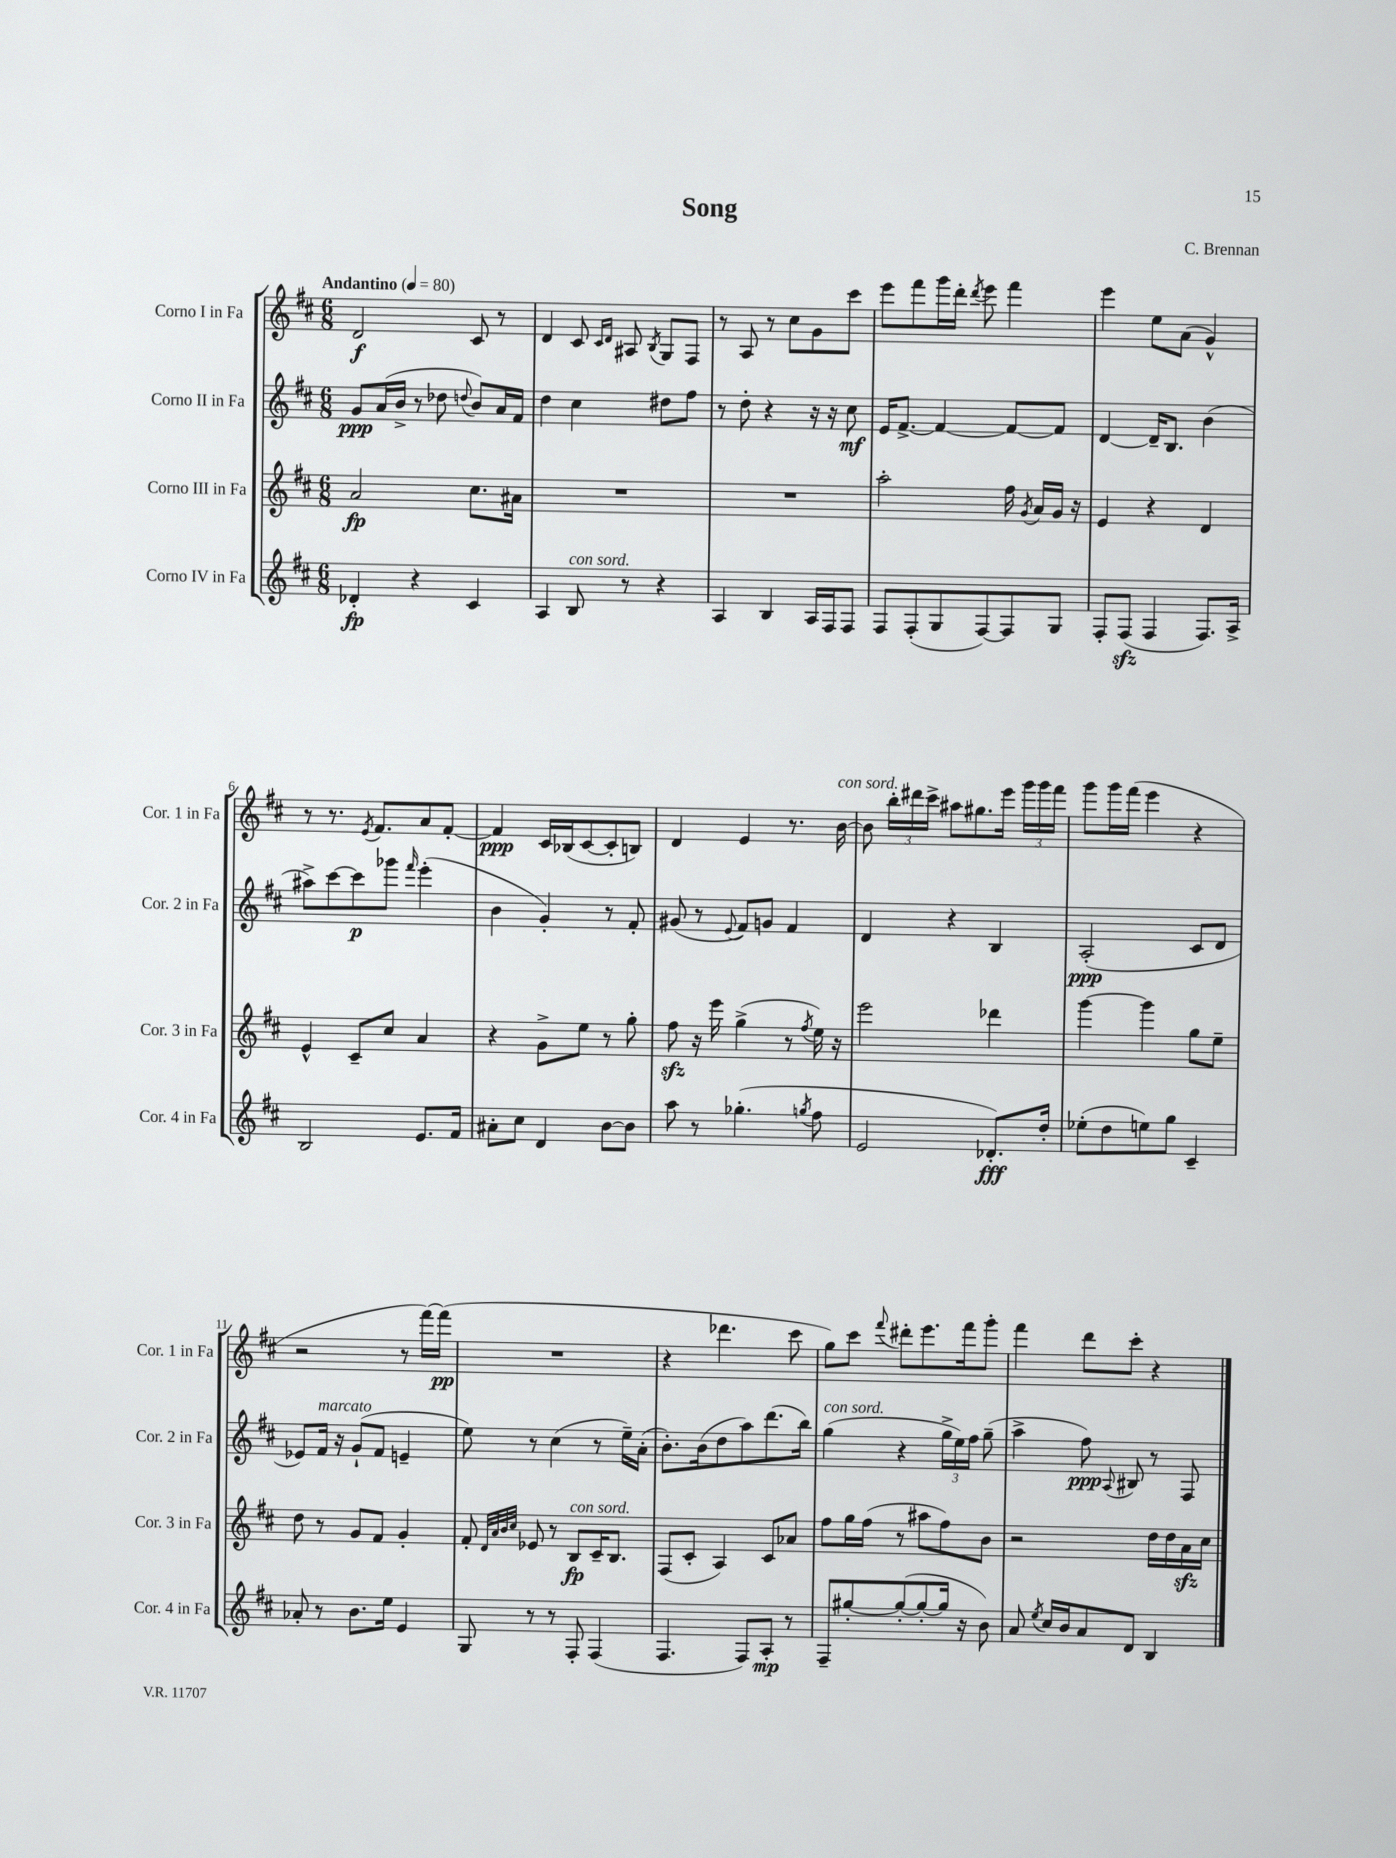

**kern	**kern	**kern	**kern
*staff4	*staff3	*staff2	*staff1
*clefG2	*clefG2	*clefG2	*clefG2
*k[f#c#]	*k[f#c#]	*k[f#c#]	*k[f#c#]
*M6/8	*M6/8	*M6/8	*M6/8
*MM80	*MM80	*MM80	*MM80
4d-'/	2a/	8g/L	2d/
.	.	(16a/L	.
.	.	16b^/JJ	.
4r	.	8r	.
.	.	8dd-\	.
.	.	8qqdd/	.
4c#/	8.cc#\L	8b/L)	8c#/
.	.	16a/L	8r
.	16a#\Jk	16f#/JJ	.
=	=	=	=
4A/	2.r	4dd\	4d/
8B/	.	4cc#\	8c#/
.	.	.	16qqc#/LL
.	.	.	16qqd/JJ
8r	.	.	8A#/
.	.	.	8qB/
4r	.	8dd#\L	8G/L
.	.	8ff#\J	8F#/J
=	=	=	=
4A/	2.r	8r	8r
.	.	8dd'\	8A/
4B/	.	4r	8r
.	.	.	8cc#\L
16A/LL	.	16r	8g\
16F#/J	.	16r	.
8F#/J	.	8cc#\	8ccc#\J
=	=	=	=
8F#/L	2aa'\	16e/LK	8eee\L
.	.	[8.f#^/J	.
(8F#'/	.	.	8fff#\
8G/	.	4f#/_	16ggg\L
.	.	.	16ddd'\JJ
.	.	.	8qddd/
[8F#/)	.	.	8eee\
8F#/]	16ff#\	8f#/_L	4fff#\
.	8qg/	.	.
.	16a/LL	.	.
8G/J	16g/JJ	8f#/]J	.
.	16r	.	.
=	=	=	=
8F#'/L	4e/	[4d/	4eee\
(8F#/J	.	.	.
4F#/	4r	16d~/]LK	8ee\L
.	.	8.B/J	.
.	.	.	(8a\J
8.F#/L)	4d/	(4b\	4g^^/)
16A^/Jk	.	.	.
=	=	=	=
2B/	4e^^/	8aa#^\L)	8r
.	.	[8ccc#\	8.r
.	8c#~/L	8ccc#\]	.
.	.	.	8qe/
.	.	.	8.f#/L
.	8cc#/J	8ggg-\J	.
.	.	16qqfff#/	.
8.e/L	4a/	(4eee'\	8a/
.	.	.	[8f#'/J
16f#/Jk	.	.	.
=	=	=	=
8a#'\L	4r	4b\	4f#/]
8cc#\J	.	.	.
4d/	8g^\L	4g'/)	16c#/LL
.	.	.	(16B-/J
.	8ee\J	.	[8c#/
[8b\L	8r	8r	8c#'/]
8b\]J	8gg'\	8f#'/	8B/J)
=	=	=	=
8aa\	8ff#\	(8g#/	4d/
8r	16r	8r	.
.	16eee\	.	.
.	.	8qqe/	.
(4.gg-'\	(4gg^\	8f#/L)	4e/
.	.	8g/J	.
.	8r	4f#/	8.r
8qgg/	8qff#/	.	.
8ff#\	16ee\)	.	.
.	16r	.	[16b\
=	=	=	=
2e/	2eee\	4d/	8b\]
.	.	.	24bb'\LL
.	.	.	24ddd#\
.	.	.	24ccc#^\JJ
.	.	4r	8aa#\L
.	.	.	8.gg#\
8.d-'/L)	4ddd-\	4B/	.
.	.	.	16eee\Jk
.	.	.	24ggg\LL
.	.	.	24ggg\
16dd'/Jk	.	.	.
.	.	.	24fff#\JJ
=	=	=	=
(8ee-'\L	[4ggg\	(2A'/	8ggg\L
8dd\	.	.	16ggg\L
.	.	.	(16fff#\JJ
8ee\)	4ggg\]	.	4eee\
8gg\J	.	.	.
4c#~/	8gg\L	8c#/L	4r
.	8ee~\J	8d/J	.
=	=	=	=
8a-'/	8dd\	8e-/L)	2r
8r	8r	16f#/Jk	.
.	.	16r	.
8.b\L	8g/L	(8g`/L	.
.	8f#/J	8f#/J	.
16ee\Jk	.	.	.
4e/	4g'/	4e~/	8r
.	.	.	[16fff#\LL)
.	.	.	(16fff#\]JJ
=	=	=	=
8G/	8f#'/	8ee\)	2.r
.	32qqd/LLL	.	.
.	32qqa/	.	.
.	32qqb/	.	.
.	32qqcc#/JJJ	.	.
8r	8e-/	8r	.
8r	8r	(4cc#\	.
8F#'/	8B/L	.	.
(4F#/	16c#~/K	8r	.
.	8.B/J	.	.
.	.	16ee~\LL)	.
.	.	(16a'\JJ	.
=	=	=	=
4.F#/	(8F#/L	8.b'\L)	4r
.	8c#'/J	.	.
.	.	(16b\k	.
.	4A/)	8dd\	4.ddd-\
8F#/L)	.	8aa\)	.
8A'/J	8c#/L	(8.ddd\	.
8r	8a-/J	.	8ccc#\
.	.	16bb\Jk)	.
=	=	=	=
8F#~/L	8ff#\L	(4gg\	8gg\L)
[8gg#'/	16gg\L	.	8ccc#\J
.	(16ff#\JJ	.	.
.	.	.	8qqfff#/
(8gg#'/_	8r	4r	8ddd#'\L
8gg#'/_	8aa#\L	.	8.eee\
16gg#/]Jk	8ff#\)	24gg^\LL	.
.	.	24ee\)	.
16r	.	.	16fff#\k
.	.	24ff#\JJ	.
8b\)	8b\J	(8gg~\	8ggg'\J
=	=	=	=
8a/	2r	4aa^\	4fff#\
8qee/	.	.	.
16cc#/LL	.	.	.
16b/J	.	.	.
8a/	.	8ff#\)	8ddd\L
.	.	8qqA/	.
8d/J	.	8B#/	8ccc#'\J
4B/	16dd\LL	8r	4r
.	16dd\	.	.
.	16a\	8F#/	.
.	16cc#\JJ	.	.
==	==	==	==
*-	*-	*-	*-
